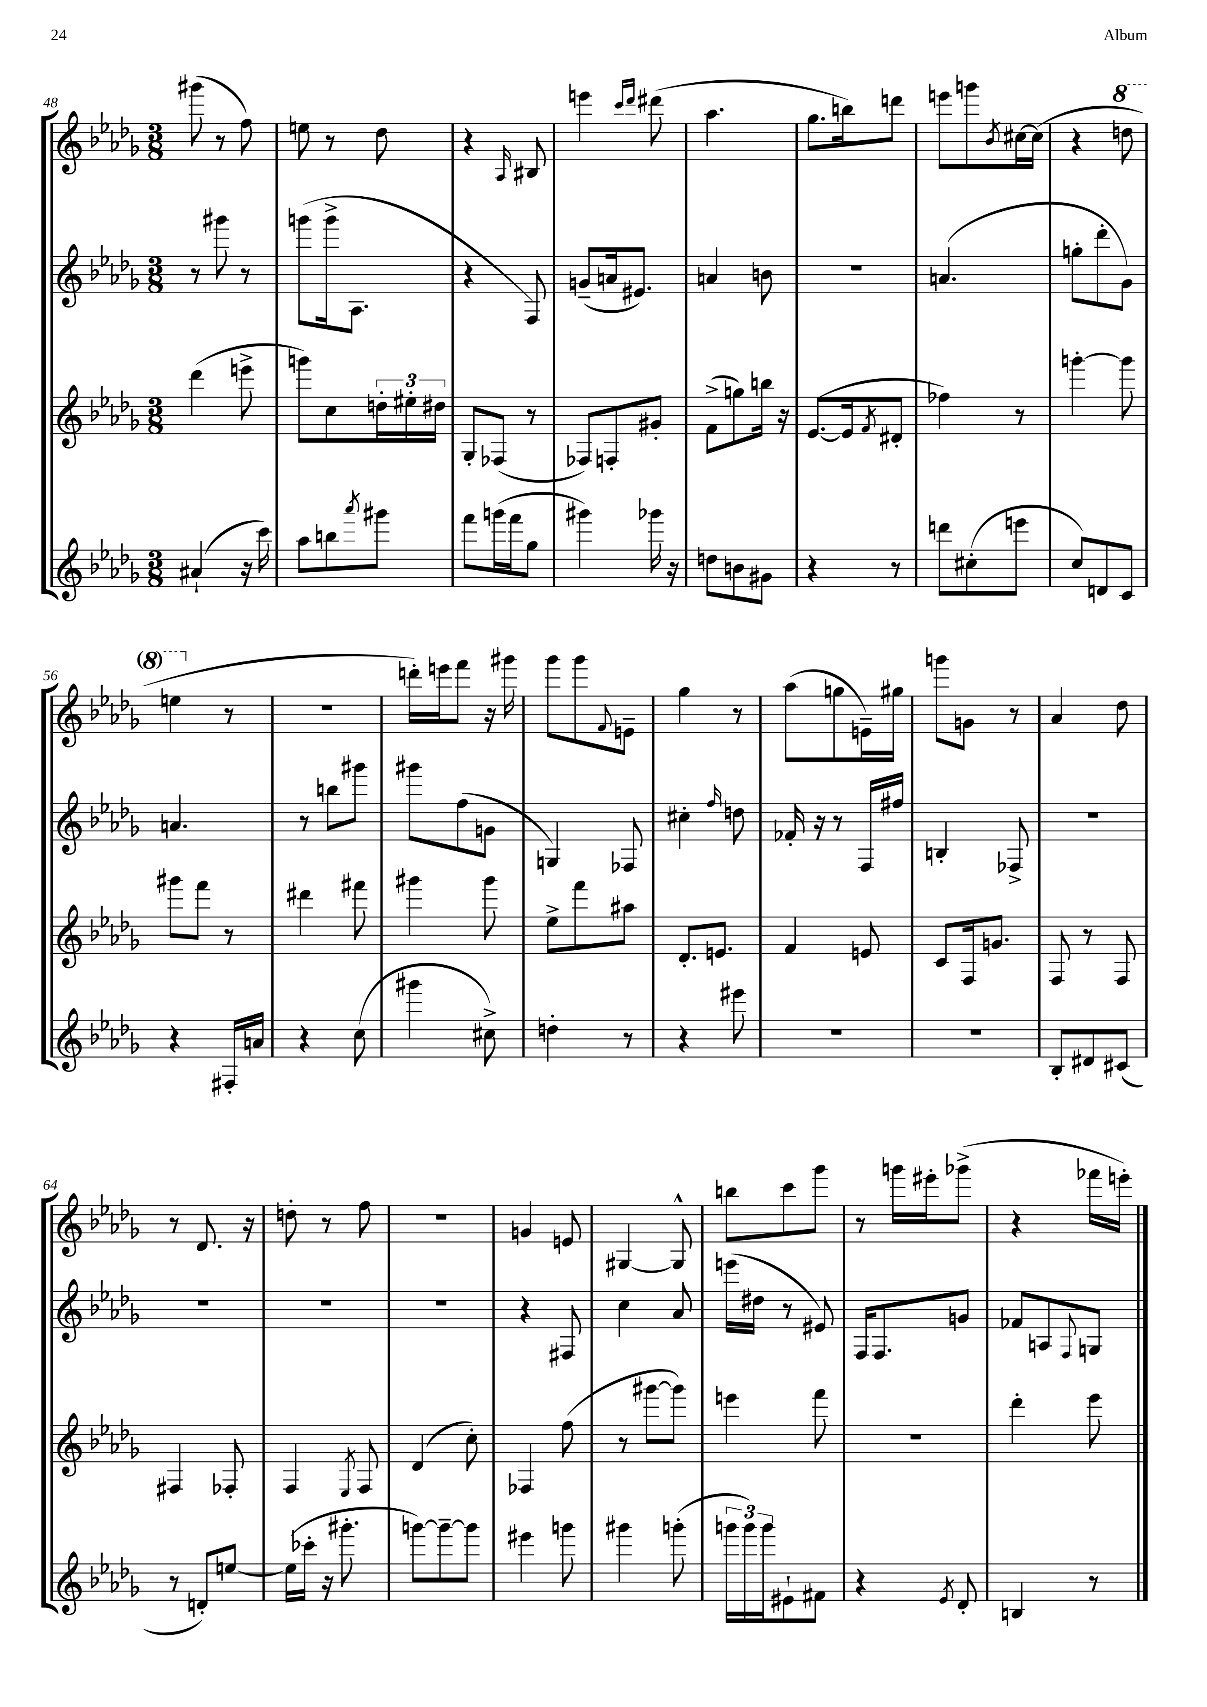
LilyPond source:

<<
\new StaffGroup <<
\new Staff = "s0" {
    \clef treble \key des \major \numericTimeSignature \time 3/8
    gis'''8( r8 f''8) |
    e''8 r8 des''8 |
    r4 \grace { aes16 } bis8 |
    e'''4 \grace { c'''16 des'''16 } dis'''8( |
    aes''4. |
    ges''8. b''16) d'''8 |
    e'''8 g'''8 \acciaccatura { bes'8 } cis''16~ cis''16( |
    r4 \ottava #1 d'''8 |
    e'''4 \ottava #0 r8 |
    R4. |
    d'''16-.) e'''16 f'''8 r16 gis'''16 |
    ges'''8 ges'''8 \appoggiatura { f'8 } e'8-- |
    ges''4 r8 |
    aes''8( g''8 e'16--) gis''16 |
    g'''8 g'8 r8 |
    aes'4 des''8 |
    r8 des'8. r16 |
    d''8-. r8 f''8 |
    R4. |
    g'4 e'8 |
    gis4~ gis8-^ |
    b''8 c'''8 ges'''8 |
    r8 g'''16 eis'''16-. ges'''8->( |
    r4 fes'''16 e'''16-.) \bar "|." |
}
\new Staff = "s1" {
    \clef treble \key des \major \numericTimeSignature \time 3/8
    r8 gis'''8 r8 |
    g'''8( g'''16-> aes8. |
    r4 f8) |
    g'8--( a'16 eis'8.) |
    a'4 b'8 |
    R4. |
    a'4.( |
    g''8-. des'''8-. ges'8) |
    a'4. |
    r8 b''8 gis'''8 |
    gis'''8 f''8( g'8 |
    g4) fes8 |
    cis''4-. \grace { f''16 } d''8 |
    fes'16-. r16 r8 f16 fis''16 |
    b4-. fes8-> |
    R4. |
    R4. |
    R4. |
    R4. |
    r4 fis8 |
    c''4 aes'8 |
    e'''16( dis''16 r8 eis'8) |
    f16 f8. g'8 |
    fes'8 a8 \appoggiatura { f8 } g8 \bar "|." |
}
\new Staff = "s2" {
    \clef treble \key des \major \numericTimeSignature \time 3/8
    des'''4( e'''8-> |
    g'''8) c''8 \tuplet 3/2 { d''16-. eis''16-. dis''16 } |
    ges8-. fes8( r8 |
    fes8) f8-. gis'8-. |
    f'8->( g''8) b''16 r16 |
    ees'8.~( ees'16 \acciaccatura { f'8 } dis'8-. |
    fes''4) r8 |
    g'''4~-. g'''8 |
    gis'''8 f'''8 r8 |
    dis'''4 fis'''8 |
    gis'''4 gis'''8 |
    ees''8-> f'''8 ais''8 |
    des'8.-. e'8. |
    f'4 e'8 |
    c'8 f16 g'8. |
    f8 r8 f8 |
    fis4 fes8-. |
    f4 \acciaccatura { ees8 } f8 |
    des'4( c''8-.) |
    fes4 f''8( |
    r8 gis'''8~ gis'''8) |
    e'''4 f'''8 |
    R4. |
    des'''4-. ees'''8 \bar "|." |
}
\new Staff = "s3" {
    \clef treble \key des \major \numericTimeSignature \time 3/8
    ais'4-!( r16 c'''16) |
    aes''8 b''8 \acciaccatura { aes'''8 } gis'''8 |
    f'''8 g'''16( f'''16 ges''8 |
    gis'''4) ges'''16 r16 |
    d''8 b'8 gis'8 |
    r4 r8 |
    d'''8 cis''8-.( e'''8 |
    c''8) d'8 c'8 |
    r4 fis16-. a'16 |
    r4 c''8( |
    gis'''4 cis''8->) |
    d''4-. r8 |
    r4 eis'''8 |
    R4. |
    R4. |
    bes8-. dis'8 cis'8( |
    r8 d'8-.) e''8~ |
    e''16( ces'''16-. r16 gis'''8.-. |
    g'''8~) g'''8~-- g'''8 |
    eis'''4 g'''8 |
    gis'''4 g'''8-.( |
    \tuplet 3/2 { g'''16 g'''16) g'''16 } eis'8-! fis'8 |
    r4 \acciaccatura { ees'8 } des'8-. |
    b4 r8 \bar "|." |
}
>>
>>
\layout { \context { \Score currentBarNumber = #48 } }
